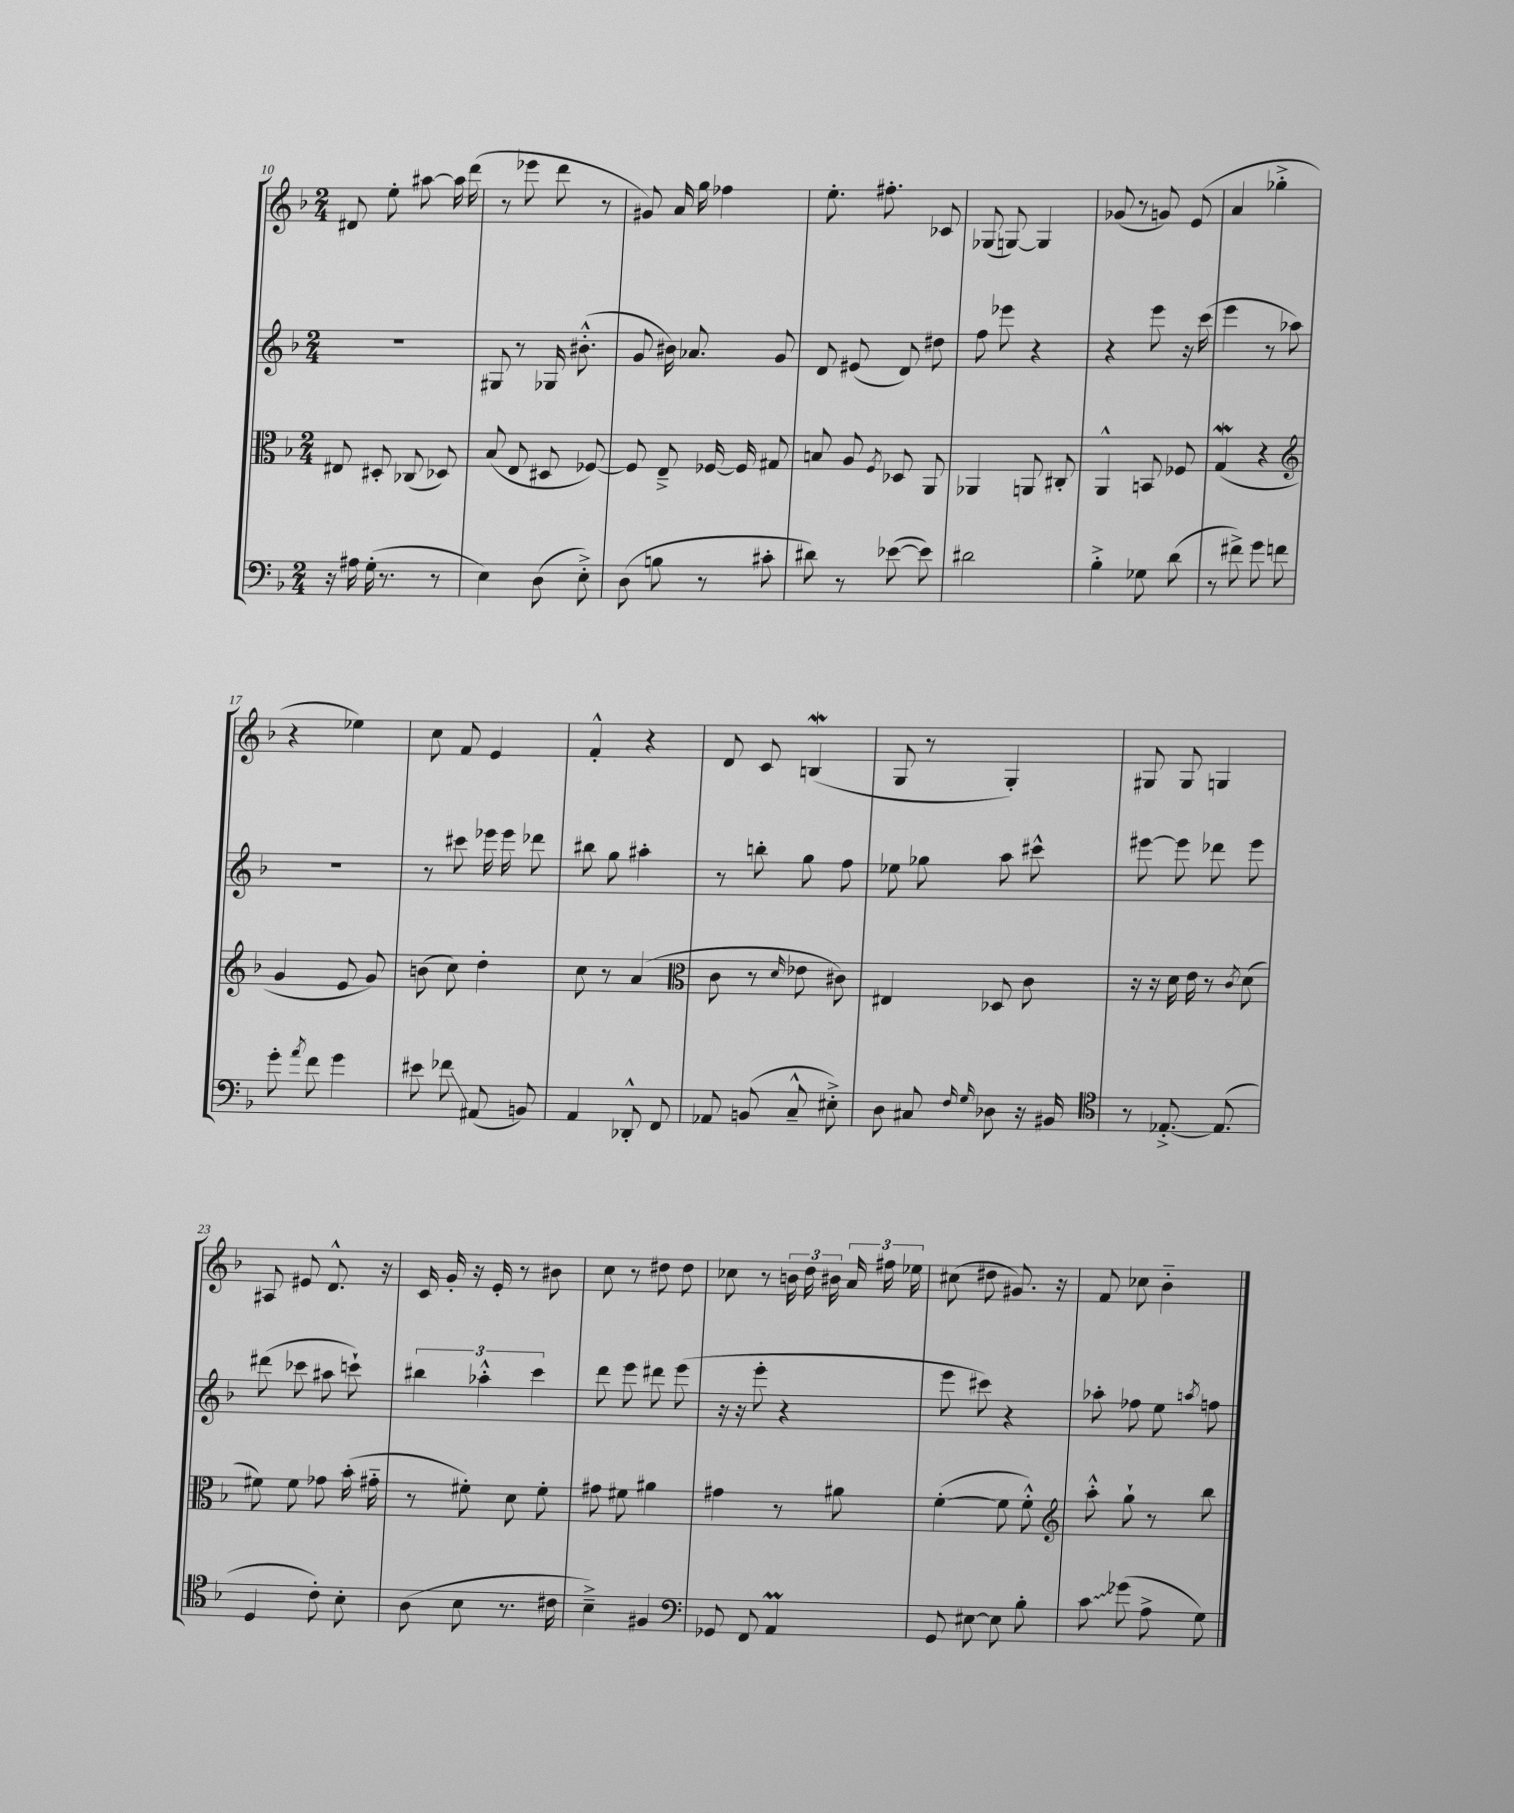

**kern	**kern	**kern	**kern
*staff4	*staff3	*staff2	*staff1
*clefF4	*clefC3	*clefG2	*clefG2
*k[b-]	*k[b-]	*k[b-]	*k[b-]
*M2/4	*M2/4	*M2/4	*M2/4
16r	8E#	2r	8d#
16A#	.	.	.
(16G'	8D#'	.	8ee'
8.r	.	.	.
.	(8C-	.	[8aa#
8r	8D-)	.	16aa#]
.	.	.	(16ddd
=	=	=	=
4E)	(8B-	8G#	8r
.	8E	8r	8eee-
(8D	8D#	16G-	8ddd
.	.	(8.b#'^^	.
8E'^)	[8F-)	.	8r
=	=	=	=
(8D	8F-]	8g	8g#)
8B	8E~^	16b#)	16a
.	.	8.a-	16gg
8r	[16F-	.	4ff-
.	16F-]	.	.
8c#'	8G#	8g	.
=	=	=	=
8d#)	8B	8d	8.ee'
8r	8A	(8e#	.
.	.	.	8.ff#'
.	8qF	.	.
([8e-	8D-	8d)	.
8e-])	8AA	8dd#	8c-
=	=	=	=
2d#	4AA-	8ff	(8G-
.	.	8eee-	[8G)
.	8AA	4r	4G]
.	8C#'	.	.
=	=	=	=
4B-'^	4AA^^	4r	(8g-
.	.	.	8r
8G-	8BB	8eee	8g)
(8d	8F-	16r	(8e
.	.	(16ccc	.
=	=	=	=
8r	(4G	4eee	4a
8f#^)	.	.	.
8g	4r	8r	4gg-'^
8f	.	8aa-)	.
=	=	=	=
*	*clefG2	*	*
8g'	4g	2r	4r
8qa	.	.	.
8f	.	.	.
4g	8e	.	4ee-)
.	8g)	.	.
=	=	=	=
8e#	(8b	8r	8cc
8f-	8cc)	8ccc#	8f
(8AA#	4dd'	16eee-	4e
.	.	16eee-	.
8BB)	.	8ddd-	.
=	=	=	=
4AA	8cc	8bb#	4f'^^
.	8r	8gg	.
8DD-'^^	(4a	4aa#'	4r
8FF	.	.	.
=	=	=	=
*	*clefC3	*	*
8AA-	8c	8r	8d
(8BB	8r	8bb'	8c
.	16qqd	.	.
8C~^^	8e-	8gg	(4B
8E#'^)	8c#)	8ff	.
=	=	=	=
8D	4E#	8ee-	8G
8C#	.	8gg-	8r
16qqF	.	.	.
16qqG	.	.	.
8D-	8D-	8aa	4G')
16r	8c	8ccc#^^	.
16BB#	.	.	.
=	=	=	=
*clefC4	*	*	*
8r	16r	[8eee#	8G#
.	16r	.	.
[8.E-'^	16d	8eee#]	8G#
.	16e	.	.
.	8r	8ddd-	4G
(8.E-]	.	.	.
.	8qc	.	.
.	(8d	8eee#	.
=	=	=	=
4D	8f#)	(8ddd#	8A#
.	8f#	8ccc-	8e#
8c')	8g-	8aa#	8.d^^
8B-'	(16b-'	8ccc`)	.
.	16g#'~	.	16r
=	=	=	=
(8A	8r	6bb#	16c
.	.	.	16g'
8B-	8f#')	.	16r
.	.	6aa-'^^	.
.	.	.	16e'
8.r	8d	.	8r
.	.	6ccc	.
.	8f#'	.	8b#
16c#	.	.	.
=	=	=	=
4B-~^)	8g#	8ddd	8cc
.	8f#	8eee	8r
4F#	4a#	8ddd#	8dd#
.	.	(8eee	8dd#
=	=	=	=
*clefF4	*	*	*
8GG-	4g#	16r	8cc-
.	.	16r	.
8FF	.	8eee'	8r
4AA	8r	4r	24b
.	.	.	24dd
.	.	.	24b#
.	8a#	.	24a
.	.	.	24ff#
.	.	.	24ee-
=	=	=	=
8GG	([4f'	8eee	(8cc#
[8E#	.	8ccc#)	8dd#
8E#]	8f]	4r	8.g#)
8B-'	8f'^^)	.	.
.	.	.	16r
=	=	=	=
*	*clefG2	*	*
8c	8aa'^^	8aa-'	8f
(8g-	8gg`	8ff-	8cc-
8A^	8r	8ee	4b-'~
.	.	8qaa	.
8G)	8bb-	8ff	.
==	==	==	==
*-	*-	*-	*-
